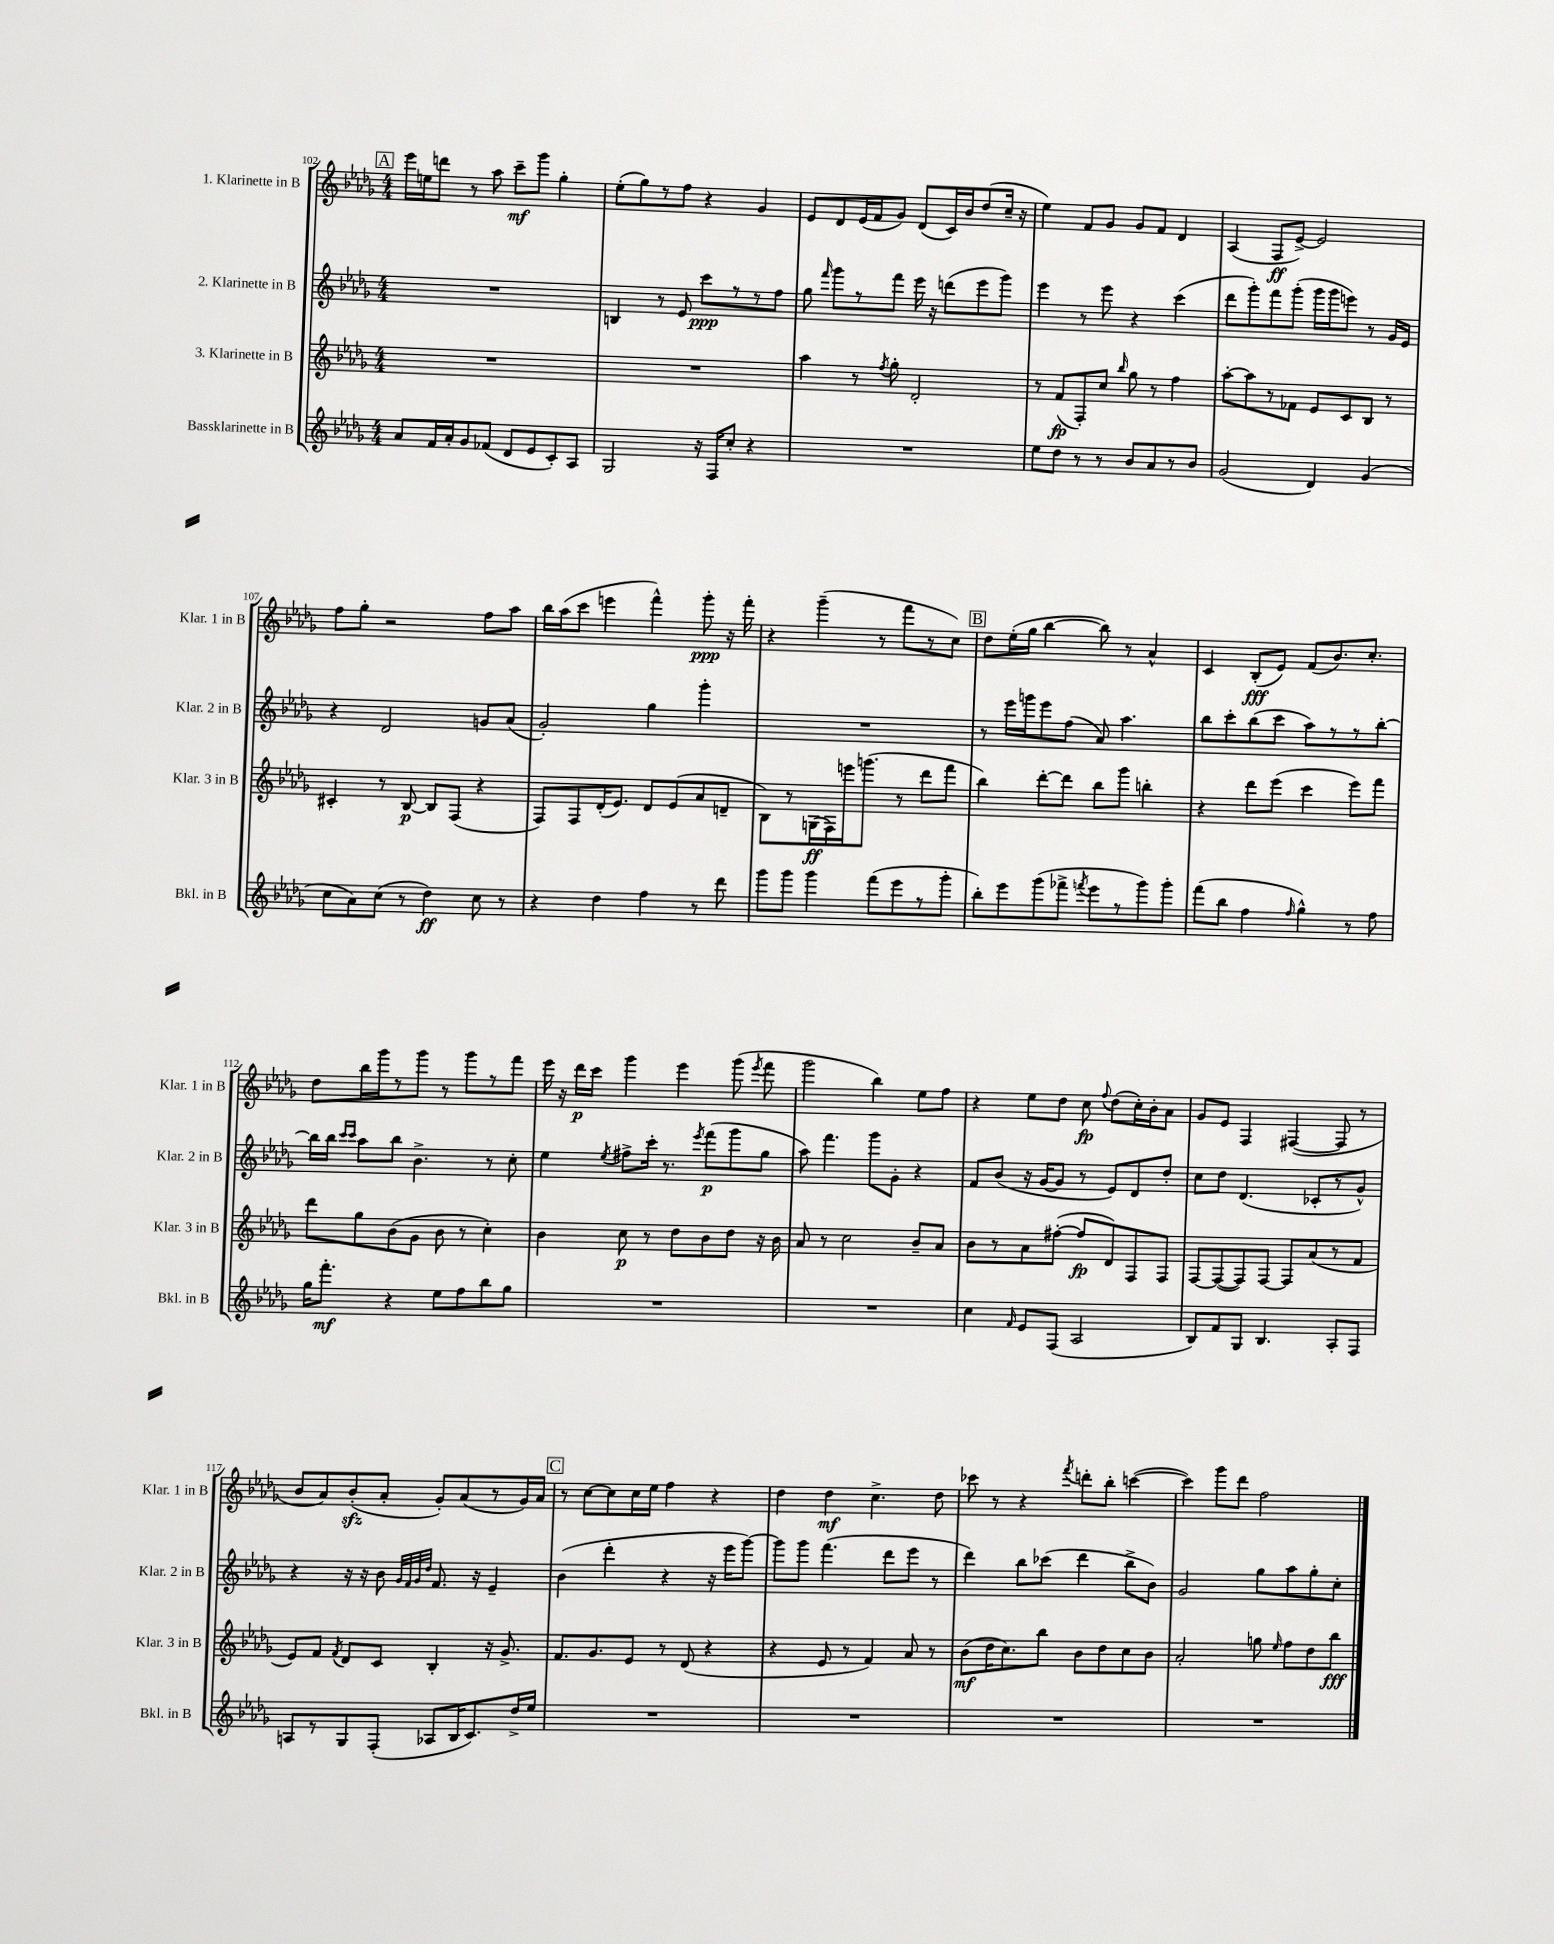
<<
\new StaffGroup <<
\new Staff = "s0" \with { instrumentName = "1. Klarinette in B" shortInstrumentName = "Klar. 1 in B" } {
    \clef treble \key des \major \numericTimeSignature \time 4/4
    \autoBeamOff \mark \markup { \box "A" } ees'''16[ e''16 d'''8] r8 aes''8 c'''8[--\mf ges'''8] ges''4-. |
    ees''8[-.( ges''8) r8 f''8] r4 ges'4 |
    ees'8[ des'8 ees'16( f'16 ges'8]) des'8[( c'16) bes'16 des''8( c''16]-- r16 |
    ees''4) f'8[ ges'8] ges'8[ f'8] des'4 |
    aes4( f8[\ff ees'8]~->) ees'2 |
    f''8[ ges''8]-. r2 f''8[ aes''8] |
    bes''16[ aes''16( c'''8] e'''4 f'''4-^) ges'''8-.\ppp r16 f'''16-. |
    r4 ges'''4--( r8 f'''8[ r8 c''8]) |
    \mark \markup { \box "B" } des''8[ ees''16-.( ges''16] bes''4~ bes''8) r8 aes'4-^ |
    c'4 bes8[-.\fff( ees'8]) f'8[( bes'8.) c''8.]-. |
    des''8[ bes''16 ges'''16 r8 ges'''8] r8 ges'''8[ r8 f'''8] |
    ees'''16 r16 des'''16[\p c'''16] ges'''4 ees'''4 ges'''8( \acciaccatura { ees'''8 } f'''8 |
    ges'''2 bes''4) ees''8[ f''8] |
    r4 ees''8[ des''8] c''8\fp \appoggiatura { f''8 } des''8[( c''16-.) bes'16-. aes'8] |
    ges'8[ ees'8] f4 fis4~( fis8 r8 |
    bes'8[ aes'8) bes'8-.\sfz( aes'8]-. ges'8[-.) aes'8( r8 ges'16) aes'16] |
    \mark \markup { \box "C" } r8 c''8[~ c''8 c''16 ees''16] f''4 r4 |
    des''4 des''4\mf c''4.-> des''8 |
    ces'''8 r8 r4 \acciaccatura { f'''8 } d'''8[-. bes''8]-. c'''4~( |
    c'''4) ges'''8[ des'''8] f''2 \bar "|." |
}
\new Staff = "s1" \with { instrumentName = "2. Klarinette in B" shortInstrumentName = "Klar. 2 in B" } {
    \clef treble \key des \major \numericTimeSignature \time 4/4
    \autoBeamOff \mark \markup { \box "A" } R1 |
    b4 r8 ees'8 c'''8[\ppp r8 r8 f''8] |
    ges''8 \grace { f'''16 } ges'''8[ r8 f'''8] ees'''16 r16 d'''8[( ees'''8 ges'''8]) |
    ees'''4 r8 ees'''8 r4 c'''4( |
    des'''8[ ges'''8-.) f'''8 ges'''8]-.( ges'''16[ ges'''16 e'''8]) r8 ges'16[ ees'16] |
    r4 des'2 g'8[ aes'8]( |
    ges'2-.) ges''4 ges'''4-. |
    R1 |
    \mark \markup { \box "B" } r8 ees'''16[ g'''16 ees'''8 f''8]( aes'8) aes''4. |
    bes''8[ c'''8-. bes''8( c'''8] aes''8[) r8 r8 bes''8]~-. |
    bes''16[ bes''16] \grace { c'''16[ c'''16] } aes''8[ bes''8] bes'4.-> r8 c''8-. |
    ees''4 \acciaccatura { ees''8 } fis''8[-> c'''16]-. r8. \acciaccatura { ees'''8 } f'''8[\p( ges'''8 ges''8] |
    aes''8) f'''4. ges'''8[ ges'8]-. r4 |
    f'8[ bes'8]( r16 ges'16[~ ges'8] r8 ees'8[) des'8 des''8]-. |
    c''8[ des''8] des'4.( ces'8[-. r8 ges'8]-^) |
    r4 r16 r16 bes'8 \grace { ges'32[ f'32 ges'32 des''32] } f'8. r16 ees'4-- |
    \mark \markup { \box "C" } bes'4( des'''4-. r4 r16 ees'''16[ ges'''8]~) |
    ges'''8[ ges'''8] f'''4.( des'''8[ ees'''8] r8 |
    des'''4) bes''8[ ces'''8]( des'''4 bes''8[-> bes'8]) |
    ges'2 ges''8[ aes''8 ges''8-. c''8]-. \bar "|." |
}
\new Staff = "s2" \with { instrumentName = "3. Klarinette in B" shortInstrumentName = "Klar. 3 in B" } {
    \clef treble \key des \major \numericTimeSignature \time 4/4
    \autoBeamOff \mark \markup { \box "A" } R1 |
    R1 |
    aes''4 r8 \acciaccatura { f''8 } ges''8-. des'2-. |
    r8 f'8[\fp( f8-.) c''8] \grace { bes''16 } ges''8 r8 f''4 |
    aes''8[~-. aes''8 r8 fes'8] ees'8[ c'8 bes8] r8 |
    cis'4-. r8 bes8~\p bes8[ f8]( r4 |
    f8[) f8 des'16-.( ees'8.]) des'8[ ees'8( aes'8 d'8]-- |
    bes8[) r8 g16\ff( f16) e'''16 g'''8.]( r8 des'''8[ f'''8] |
    \mark \markup { \box "B" } bes''4) des'''8[~-. des'''8] bes''8[ ges'''8] b''4-. |
    r4 des'''8[ ees'''8]( c'''4 ees'''8[) f'''8] |
    des'''8[ ges''8 bes'8( ges'8] bes'8 r8 c''4-.) |
    bes'4 c''8\p r8 des''8[ bes'8 des''8] r16 bes'16 |
    aes'8 r8 c''2 bes'8[-- aes'8] |
    bes'8[ r8 aes'8 fis''8]~-.( fis''8[\fp des'8) f8 f8] |
    f8[~ f8~( f8) f8]~ f8[ aes'8( r8 f'8] |
    ees'8[) f'8] \acciaccatura { f'8 } des'8[ c'8] bes4-. r16 ges'8.-> |
    \mark \markup { \box "C" } f'8.[ ges'8. ees'8] r8 des'8( r4 |
    r4 ees'8 r8 f'4) aes'8 r8 |
    bes'8[\mf( des''16 c''8.) bes''8] bes'8[ des''8 c''8 bes'8] |
    aes'2-. g''8 \grace { ees''16 } f''8[ des''8 bes''8]\fff \bar "|." |
}
\new Staff = "s3" \with { instrumentName = "Bassklarinette in B" shortInstrumentName = "Bkl. in B" } {
    \clef treble \key des \major \numericTimeSignature \time 4/4
    \autoBeamOff \mark \markup { \box "A" } aes'8[ f'16 aes'16-. ges'8 fes'8]( des'8[ ees'8 c'8-.) aes8] |
    ges2 r16 f16[ c''8]-. r4 |
    R1 |
    ees''8[ des''8] r8 r8 bes'8[ aes'8 r8 bes'8] |
    ges'2( des'4) ges'4( |
    c''8[ aes'8) c''8]( r8 des''4\ff) c''8 r8 |
    r4 des''4 f''4 r8 des'''8 |
    ges'''8[ ges'''8] ges'''4 f'''8[( ees'''8 r8 ges'''8]-. |
    \mark \markup { \box "B" } bes''8[-.) ees'''8 ges'''8( fes'''8]-> \acciaccatura { f'''8 } ees'''8[ r8 ges'''8) ges'''8]-. |
    f'''8[( bes''8] f''4 \grace { f''16 } ges''4-^) r8 f''8 |
    ges''16[ f'''8.]-.\mf r4 ees''8[ f''8 bes''8 ges''8] |
    R1 |
    R1 |
    c''4 \grace { f'16 } ees'8[ f8]( aes2 |
    bes8[) f'8 ges8] bes4. aes8[-. f8] |
    a8[ r8 ges8 f8]-.( aes8[ bes16 c'8.) des''16-> ees''16] |
    \mark \markup { \box "C" } R1 |
    R1 |
    R1 |
    R1 \bar "|." |
}
>>
>>
\layout { \context { \Score currentBarNumber = #102 } }
